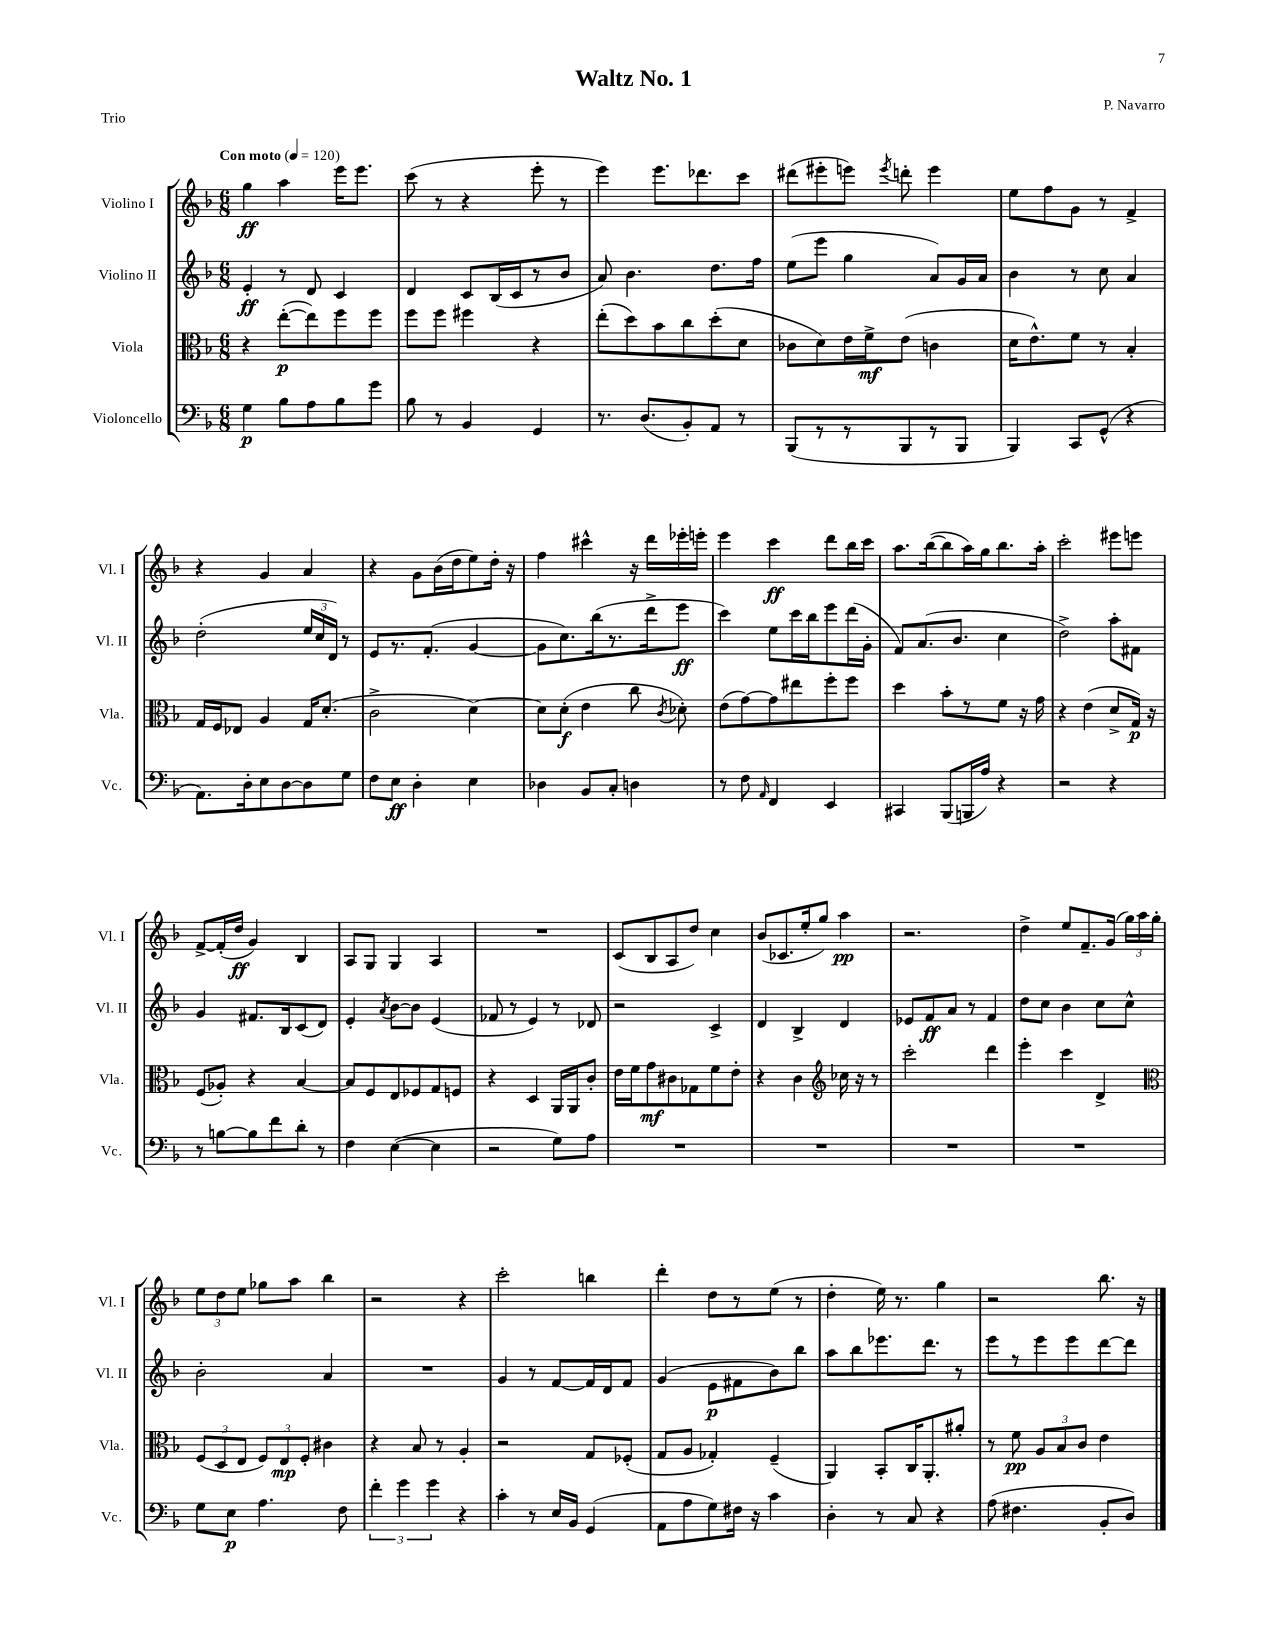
\header { title = "Waltz No. 1" composer = "P. Navarro" piece = "Trio" }
<<
\new StaffGroup <<
\new Staff = "s0" \with { instrumentName = "Violino I" shortInstrumentName = "Vl. I" } {
    \clef treble \key f \major \numericTimeSignature \time 6/8 \tempo "Con moto" 4 = 120
    \autoBeamOff g''4\ff a''4 e'''16[ e'''8.] |
    c'''8( r8 r4 e'''8-. r8 |
    e'''4) e'''8.[ des'''8. c'''8] |
    dis'''8[( eis'''8-. e'''8]) \acciaccatura { e'''8 } d'''8-. e'''4 |
    e''8[ f''8 g'8] r8 f'4-> |
    r4 g'4 a'4 |
    r4 g'8[ bes'16( d''16 e''8) d''16]-. r16 |
    f''4 cis'''4-^ r16 d'''16[ ees'''16-. e'''16]-. |
    e'''4 c'''4\ff d'''8[ bes''16 c'''16] |
    a''8.[ bes''16~( bes''8 a''16) g''16 bes''8. a''16]-. |
    c'''2-. eis'''8[ e'''8] |
    f'8[~-> f'16-.( d''16]\ff g'4) bes4 |
    a8[ g8] g4 a4 |
    R2. |
    c'8[( bes8 a8 d''8]) c''4 |
    bes'8[( ces'8. e''16-. g''8]) a''4\pp |
    r2. |
    d''4-> e''8[ f'8.-- g'16]( \tuplet 3/2 { g''16[) a''16 g''16]-. } |
    \tuplet 3/2 { e''8[ d''8 e''8] } ges''8[ a''8] bes''4 |
    r2 r4 |
    c'''2-. b''4 |
    d'''4-. d''8[ r8 e''8]( r8 |
    d''4-. e''16) r8. g''4 |
    r2 bes''8. r16 \bar "|." |
}
\new Staff = "s1" \with { instrumentName = "Violino II" shortInstrumentName = "Vl. II" } {
    \clef treble \key f \major \numericTimeSignature \time 6/8
    \autoBeamOff e'4-.\ff r8 d'8 c'4 |
    d'4 c'8[ bes16( c'16 r8 bes'8] |
    a'8) bes'4. d''8.[ f''16] |
    e''8[( e'''8] g''4 a'8[) g'16 a'16] |
    bes'4 r8 c''8 a'4 |
    d''2-.( \tuplet 3/2 { e''16[ c''16 d'16]) } r8 |
    e'8[ r8. f'8.]-.( g'4~ |
    g'8[ c''8.) bes''16( r8. d'''16-> e'''8]\ff |
    c'''4) e''8[ c'''16 bes''16 e'''8 d'''16( g'16]-. |
    f'8[) a'8.( bes'8.] c''4 |
    d''2->) a''8[-. fis'8] |
    g'4 fis'8.[ bes16 c'8( d'8]) |
    e'4-. \acciaccatura { a'8 } bes'8[~ bes'8] e'4( |
    fes'8 r8 e'4) r8 des'8 |
    r2 c'4-> |
    d'4 bes4-> d'4 |
    ees'8[ f'8\ff a'8] r8 f'4 |
    d''8[ c''8] bes'4 c''8[ c''8]-^ |
    bes'2-. a'4 |
    R2. |
    g'4 r8 f'8[~ f'16 d'16 f'8] |
    g'4( e'8[\p fis'8 bes'8) bes''8] |
    a''8[ bes''8 ees'''8. d'''8.] r8 |
    e'''8[ r8 e'''8 e'''8 d'''8~ d'''8] \bar "|." |
}
\new Staff = "s2" \with { instrumentName = "Viola" shortInstrumentName = "Vla." } {
    \clef alto \key f \major \numericTimeSignature \time 6/8
    \autoBeamOff r4 e''8[~-.\p( e''8) f''8 f''8] |
    f''8[ f''8] fis''4 r4 |
    e''8[-.( d''8) bes'8 c''8 d''8-.( d'8] |
    ces'8[ d'8) e'16 f'16->\mf e'8]( c'4 |
    d'16[ e'8.-^) f'8] r8 bes4-. |
    g16[ f16 ees8] a4 g16[ d'8.]-.( |
    c'2-> d'4~) |
    d'8[ d'8]-.\f( e'4 c''8 \acciaccatura { c'8 } des'8-.) |
    e'8[( g'8~) g'8 eis''8 f''8-. f''8] |
    d''4 bes'8[-. r8 f'8] r16 g'16 |
    r4 e'4( d'8[-> g16]\p) r16 |
    f8[( aes8]-.) r4 bes4~ |
    bes8[ f8 e8 fes8 g8 f8] |
    r4 d4 a,16[ a,16 c'8]-. |
    e'16[ f'16 g'8\mf cis'8 ges8 f'8 e'8]-. |
    r4 c'4 \clef treble ces''16 r16 r8 |
    c'''2-. d'''4 |
    e'''4-. c'''4 d'4-> |
    \clef alto \tuplet 3/2 { f8[( d8 e8] } \tuplet 3/2 { f8[) e8\mp f8]-. } cis'4 |
    r4 bes8 r8 a4-. |
    r2 g8[ fes8]-.( |
    g8[ a8] ges4-.) f4--( |
    a,4) bes,8[-. c16 a,8.-. ais'8]-. |
    r8 f'8\pp \tuplet 3/2 { a8[ bes8 c'8] } e'4 \bar "|." |
}
\new Staff = "s3" \with { instrumentName = "Violoncello" shortInstrumentName = "Vc." } {
    \clef bass \key f \major \numericTimeSignature \time 6/8
    \autoBeamOff g4\p bes8[ a8 bes8 g'8] |
    bes8 r8 bes,4 g,4 |
    r8. d8.[( bes,8-.) a,8] r8 |
    bes,,8[( r8 r8 bes,,8 r8 bes,,8] |
    bes,,4) c,8[ g,8]-^( r4 |
    a,8.[) d16-. e8 d8~ d8 g8] |
    f8[ e8]\ff d4-. e4 |
    des4 bes,8[ c8]-. d4 |
    r8 f8 \grace { a,16 } f,4 e,4 |
    cis,4 bes,,8[( b,,16 a16]) r4 |
    r2 r4 |
    r8 b8[~ b8 f'8 d'8]-. r8 |
    f4 e4~( e4 |
    r2 g8[) a8] |
    R2. |
    R2. |
    R2. |
    R2. |
    g8[ e8]\p a4. f8 |
    \tuplet 3/2 { f'4-. g'4 g'4 } r4 |
    c'4-. r8 e16[ bes,16] g,4( |
    a,8[ a8 g8) fis16] r16 c'4 |
    d4-. r8 c8 r4 |
    a8( fis4. bes,8[-. d8]) \bar "|." |
}
>>
>>
\layout { \context { \Score \remove "Bar_number_engraver" } }
